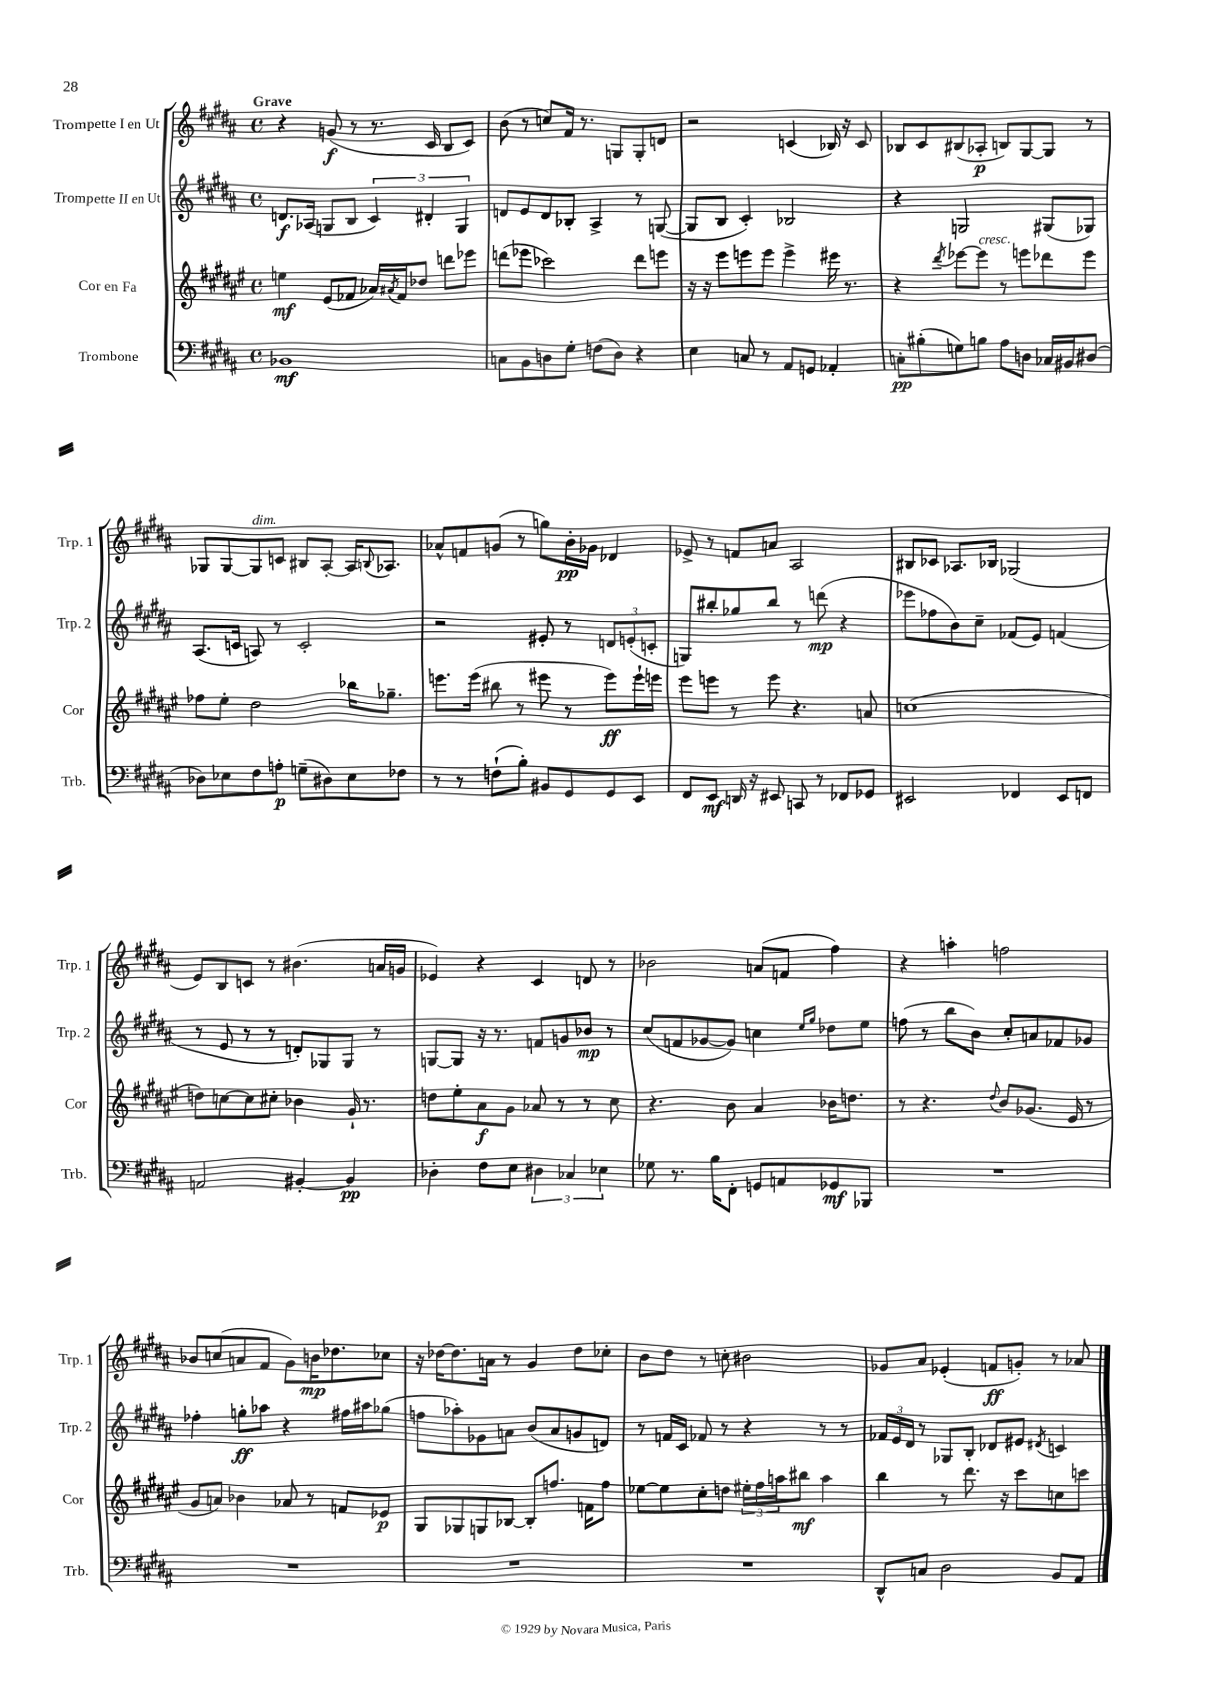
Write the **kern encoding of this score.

**kern	**kern	**kern	**kern
*staff4	*staff3	*staff2	*staff1
*clefF4	*clefG2	*clefG2	*clefG2
*k[f#c#g#d#a#]	*k[f#c#g#d#a#e#]	*k[f#c#g#d#a#]	*k[f#c#g#d#a#]
*M4/4	*M4/4	*M4/4	*M4/4
*met(c)	*met(c)	*met(c)	*met(c)
1BB-	4ee	8.d	4r
.	.	(16A-	.
.	(8e#	8G	(8g
.	8f-	8B	8r
.	16a-)	6c#)	8.r
.	8qa#	.	.
.	16f-	.	.
.	8dd-	.	.
.	.	6d#'	.
.	.	.	16c#
.	8ddd	.	8B
.	.	6G	.
.	8eee-	.	8c#)
=	=	=	=
8C	(8ddd	8d	(8b
8BB	8eee-	8e	8r
8D	2ccc-)	8d	8cc)
8G#'	.	8B-'	16f#
.	.	.	8.r
(8F	.	4A#^	.
8D)	.	.	8G
4r	8ddd	8r	8G'
.	8eee	([8G	8d
=	=	=	=
4E	16r	8G]	2r
.	16r	.	.
.	8eee#	8B	.
8C	8eee	4c#')	.
8r	8eee	.	.
8AA#	4eee^	2B-	(4c
8GG	.	.	.
4AA-'	16eee#	.	16B-)
.	8.r	.	16r
.	.	.	8c
=	=	=	=
8C'	4r	4r	8B-
(8B#'	.	.	8c#
.	8qddd#	.	.
8G)	[8eee-	2G	(8B#
8B	8eee-]	.	8A-'
8A#	8r	.	8B)
8D	8eee	.	[8G#
16C-	8ddd-	(8G#	8G#]
16BB#	.	.	.
(8D#	8eee	8G-)	8r
=	=	=	=
8D-)	8ff-	(8.A#	8G-
8E-	8ee#'	.	[8G-
.	.	16c	.
8F#	2dd#	8A)	8G-]
8A'	.	8r	8c
(8G~	.	2c'	8B#
8D#)	.	.	[8A#'
8E-	16bb-	.	16A#]
.	.	.	8qqB
.	8.gg-~	.	8.A-
8F-	.	.	.
=	=	=	=
8r	8.eee	2r	8a-^^
8r	.	.	8f
.	(16eee	.	.
(8F`	8bb#	.	(8g
8B')	8r	.	8r
8BB#	8eee#	8e#'	8gg)
8GG#	8r	8r	16b'
.	.	.	16g-
8GG#	8eee#)	12d	4d-
.	.	(12e'	.
8EE	16eee#`	.	.
.	.	12c'	.
.	16eee	.	.
=	=	=	=
8FF#	8eee#	8G)	8e-^
8EE	8eee	8bb#'	8r
16DD	8r	8gg-	8f
16r	.	.	.
8EE#	8eee	8bb#	8a
8CC	4.r	8r	2A#
8r	.	(8ddd	.
8FF-	.	4r	.
8GG-	8a	.	.
=	=	=	=
2EE#	(1cc	8eee-	8B#
.	.	8ff-	8c-
.	.	8b)	8.A-
.	.	8cc#~	.
.	.	.	16B-
4FF-	.	(8f-	(2G-
.	.	8e)	.
8EE#	.	(4f	.
8FF	.	.	.
=	=	=	=
2AA	8dd)	8r	8e)
.	[8cc	8e	8B
.	8cc]	8r	8c
.	8cc#'	8r	8r
[4BB#'	4b-	8d')	(4.b#
.	.	8G-	.
4BB#]	16g#`	8G-	.
.	8.r	.	.
.	.	8r	16a
.	.	.	16g
=	=	=	=
4D-'	8dd	[8G	4e-)
.	8ee#'	8G]	.
8F#	8a#	16r	4r
.	.	8.r	.
8E	8g#	.	.
6D#	8a-	8f	4c#
.	8r	8g	.
6C-	.	.	.
.	8r	8b-	8d
6E-	.	.	.
.	8cc#	8r	8r
=	=	=	=
8G-	4.r	(8cc#	2b-
8.r	.	8f	.
.	.	[8g-	.
16B	.	.	.
8FF#'	8b	8g-])	.
8GG	4a#	4cc	(8a
8AA	.	.	8f
.	.	16qqee	.
.	.	16qqgg#	.
8GG-	16b-	8dd-	4ff#)
.	8.dd	.	.
8BBB-	.	8ee	.
=	=	=	=
1r	8r	(8ff	4r
.	4.r	8r	.
.	.	8bb	4aa'
.	.	8b)	.
.	8qqdd#	.	.
.	8b	8cc#'	2ff
.	(8.g-	8a	.
.	.	8f-	.
.	16e#	.	.
.	8r	8g-	.
=	=	=	=
1r	8g#	4ff-'	8b-
.	8a)	.	(8cc
.	4b-	8gg'	8a
.	.	8aa-	8f#
.	8a-	4r	8g#)
.	8r	.	16b
.	.	.	8.dd-
.	8f	16ff#	.
.	.	16aa#	.
.	8e-	(8gg-	8cc-
=	=	=	=
1r	8G#	8ff	16r
.	.	.	[16dd-
.	8G-	8aa-')	8.dd-]
.	8G	8g-	.
.	.	.	16a
.	[8B-	8a	8r
.	8B-']	(8b	4g#
.	8.ff	8a	.
.	.	8g	8dd-
.	16f	.	.
.	8ff	8d)	8cc-'
=	=	=	=
1r	[8ee-	8r	8b
.	8ee-]	16f	8dd#
.	.	16c#	.
.	8cc#'	8f-	8r
.	8dd	8r	8cc'
.	24ee#'	4r	2b#
.	24ff#	.	.
.	24aa	.	.
.	8bb#	.	.
.	4aa	8r	.
.	.	8r	.
=	=	=	=
8DD#^^	4bb	24f-	8g-
.	.	24e	.
.	.	24d#	.
8C	.	8r	8a#
2D#	8r	8G-	(4e-'
.	8.ddd#	8B'	.
.	.	8d-	8f
.	16r	.	.
.	8ccc#	8e#	8g')
.	.	8qd#	.
8BB	8cc	4c	8r
8AA#	8ccc	.	8a-
==	==	==	==
*-	*-	*-	*-
